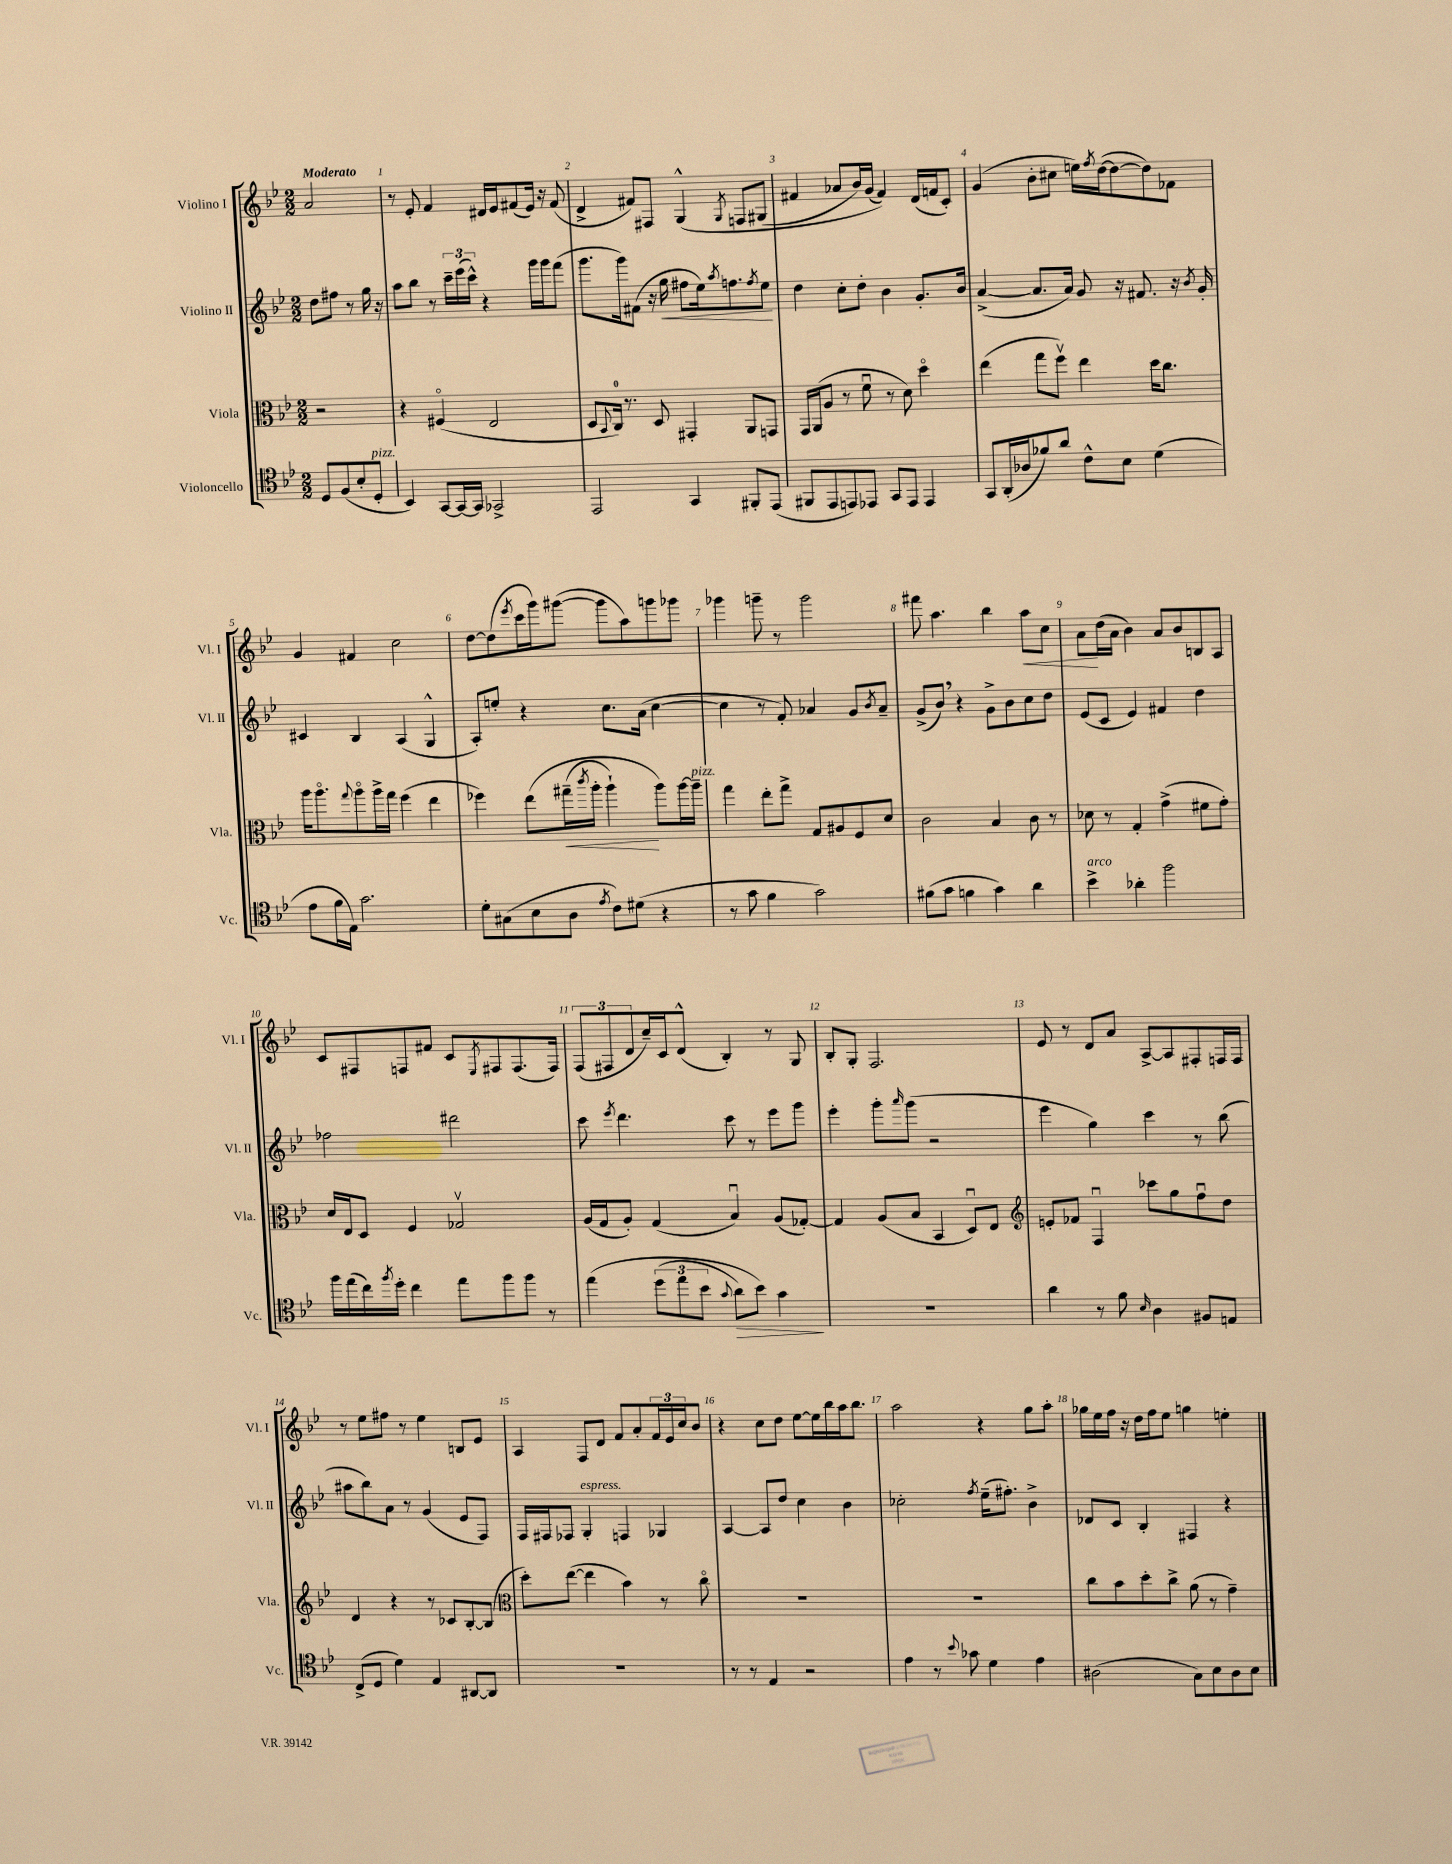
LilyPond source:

<<
\new StaffGroup <<
\new Staff = "s0" \with { instrumentName = "Violino I" shortInstrumentName = "Vl. I" } {
    \clef treble \key bes \major \numericTimeSignature \time 2/2 \partial 2 \tempo "Moderato"
    a'2 |
    r8 ees'8-. f'4 dis'16 ees'16 fis'8( ees'16) r16 fis'8( |
    d'4-> fis'8) fis8 g4-^\( \acciaccatura { g8 } f8 gis8( |
    fis'4 aes'8 bes'16) g'16( fis'4)\) d'16( f'16 c'8-.) |
    g'4( bes'8-. cis''8 e''16) \acciaccatura { f''8 } d''16~( d''8~ d''8) fes'8 |
    g'4 fis'4 c''2 |
    d''8~ d''8( \acciaccatura { ees'''8 } c'''16 g'''16) gis'''8~( gis'''8 a''8) g'''8 ges'''8 |
    ges'''4 g'''8-- r8 g'''2 |
    fis'''8 a''4. bes''4 a''8\< c''8 |
    a'8\! d''16( a'16 bes'4) a'8 bes'8 b8 a8 |
    c'8 fis8 f8 fis'8 c'8 \acciaccatura { ees8 } fis8 fis8.( fis16) |
    \tuplet 3/2 { f8( fis8 d'8 } c''16--) c'16 d'8-^( bes4-.) r8 g8 |
    bes8-. g8-. f2. |
    ees'8 r8 d'8 a'8 a8~-> a8 fis8-. f16 f16 |
    r8 ees''8 fis''8 r8 ees''4 b8 ees'8 |
    a4 f8 d'8 f'8 a'8-. \tuplet 3/2 { f'16 ees'16 c''16 } bes'8 |
    r4 c''8 d''8 ees''8~ ees''16 bes''16 a''16 bes''8. |
    a''2 r4 g''8 a''8-. |
    ges''16 ees''16 f''16 r16 d''16 f''16 ees''8 g''4 e''4-. \bar "|." |
}
\new Staff = "s1" \with { instrumentName = "Violino II" shortInstrumentName = "Vl. II" } {
    \clef treble \key bes \major \numericTimeSignature \time 2/2 \partial 2
    d''8 fis''8 r8 g''16 r16 |
    a''8 bes''8 r8 \tuplet 3/2 { c'''16-- ees'''16( c'''16-^) } r4 g'''16 g'''16 f'''8( |
    g'''8. g'''16) fis'8( r16 g''16\< fis''8 ees''16) \acciaccatura { a''8 } f''8. \acciaccatura { f''8 } ees''8\! |
    d''4 c''8-. d''8-. bes'4 g'8.-. bes'16 |
    a'4~->( a'8. a'16) g'8 r16 fis'8. r16 \acciaccatura { bes'8 } g'16-. |
    cis'4 bes4 a4( g4-^ |
    a8-.) e''8-. r4 c''8. a'16( c''4~ |
    c''4 r8 f'8-.) aes'4 g'8 \acciaccatura { bes'8 } aes'8-- |
    g'8->( bes'8) \breathe r4 g'8-> bes'8 c''8 d''8 |
    ees'8( c'8 ees'4) fis'4 d''4 |
    fes''2 dis'''2 |
    c'''8 \acciaccatura { ees'''8 } d'''4. c'''8 r8 ees'''8 g'''8 |
    ees'''4-. g'''8-. \grace { a'''16 } g'''8( r2 |
    ees'''4 g''4) c'''4 r8 bes''8( |
    ais''8 bes''8) a'8 r8 g'4( ees'8 f8) |
    f16 fis16 fes8 g4-.^\markup { \italic "espress." } f4 ges4 |
    a4~ a8 d''8 c''4 bes'4 |
    ces''2-. \acciaccatura { f''8 } ees''16--( fis''8.-.) bes'4-> |
    des'8 c'8 bes4-. fis4 r4 \bar "|." |
}
\new Staff = "s2" \with { instrumentName = "Viola" shortInstrumentName = "Vla." } {
    \clef alto \key bes \major \numericTimeSignature \time 2/2 \partial 2
    r2 |
    r4 fis4\flageolet( ees2 |
    d8 \appoggiatura { bes,8 } c16-0) r8. d8 gis,4-. a,8 g,8 |
    g,16 a,16( a8 r8 f'8\downbow r8 d'8) d''4\flageolet |
    ees''4( g''8 f''8\upbow) ees''4 d''16 c''8. |
    a''16 a''8.\flageolet \appoggiatura { g''8 } a''8\flageolet a''16-> g''16 f''4( ees''4 |
    fes''4) ees''8\( gis''16--\<( \acciaccatura { c'''8 } a''16-. a''4-!\!) a''8\) a''16~ a''16--^\markup { \italic "pizz." } |
    g''4 ees''8-. g''8-> g8 ais8 f8 d'8 |
    c'2 bes4 c'8 r8 |
    des'8 r8 g4-. g'4->( fis'8 g'8-.) |
    d'16 ees16 d8 f4 ges2\upbow |
    a16( g16 a8-.) g4( bes4\downbow) a8( ges8~-.) |
    ges4 a8( bes8 bes,4 d8\downbow) ees8 |
    \clef treble e'8-. fes'8 f4\downbow ces'''8 g''8 f''8\downbow d''8 |
    d'4 r4 r8 ces'8 bes8~-. bes8( |
    \clef alto d''8-.) ees''8~( ees''4 bes'4) r8 c''8\flageolet |
    R1 |
    R1 |
    c''8 bes'8 d''8-. c''8-> a'8( r8 g'4--) \bar "|." |
}
\new Staff = "s3" \with { instrumentName = "Violoncello" shortInstrumentName = "Vc." } {
    \clef tenor \key bes \major \numericTimeSignature \time 2/2 \partial 2
    d8 f8( bes8-. d8-.^\markup { \italic "pizz." } |
    bes,4) g,8~ g,16~ g,16 ges,2-> |
    ees,2 g,4 fis,8-. ees,8( |
    fis,8 ees,8 e,8) ees,8 g,8 ees,8 ees,4 |
    g,8 a,16-.( aes16 fes'8) a'8 c'8-^ bes8 d'4( |
    ees'8 f'16 ees16) g'2. |
    d'8-. gis8( bes8 a8 \acciaccatura { ees'8 } c'8) dis'8( r4 |
    r8 g'8 f'4 g'2) |
    fis'8( g'8 f'4 g'4) a'4 |
    bes'4->^\markup { \italic "arco" } aes'4-. f''2 |
    f''16 ees''16( c''16) \acciaccatura { f''8 } d''16-. c''4 ees''8 f''8 f''8 r8 |
    ees''4\( \tuplet 3/2 { d''8( ees''8 bes'8 } \appoggiatura { g'8 } a'8\>) bes'8\) g'4\! |
    R1 |
    a'4 r8 f'8 \grace { bes16 } a4 fis8 e8 |
    c8->( d8 d'4) ees4 ais,8~ ais,8 |
    R1 |
    r8 r8 ees4 r2 |
    ees'4 r8 \appoggiatura { bes'8 } ges'8 d'4 ees'4 |
    ais2( g8) bes8 ais8 bes8 \bar "|." |
}
>>
>>
\layout { \context { \Score \override BarNumber.break-visibility = ##(#f #t #t) barNumberVisibility = #all-bar-numbers-visible } }
